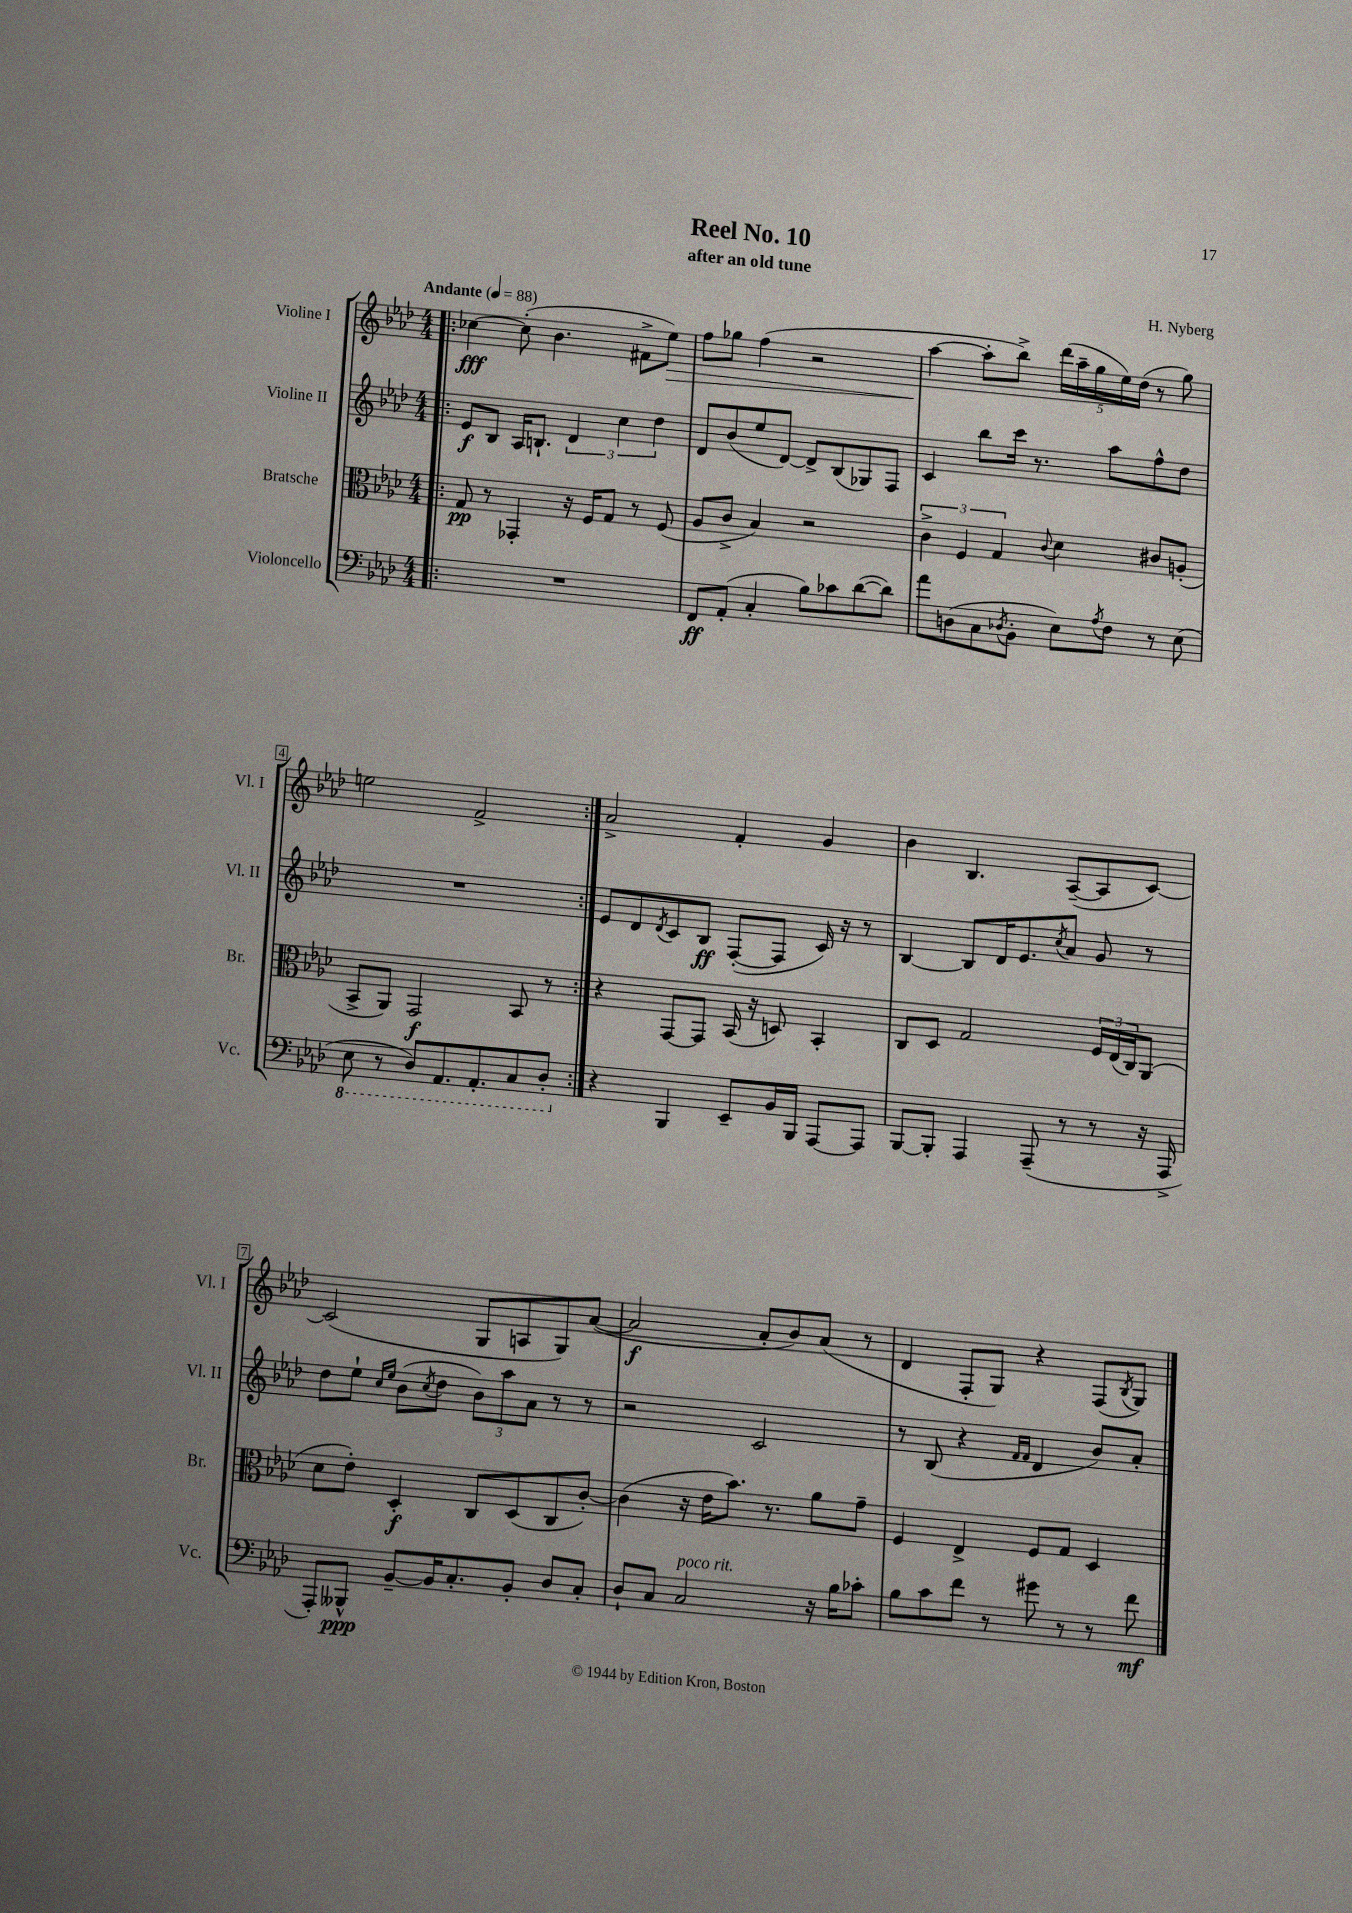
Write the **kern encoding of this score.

**kern	**kern	**kern	**kern
*staff4	*staff3	*staff2	*staff1
*clefF4	*clefC3	*clefG2	*clefG2
*k[b-e-a-d-]	*k[b-e-a-d-]	*k[b-e-a-d-]	*k[b-e-a-d-]
*M4/4	*M4/4	*M4/4	*M4/4
*MM88	*MM88	*MM88	*MM88
=!|:	=!|:	=!|:	=!|:
1r	8G	8e-	[4cc-
.	8r	8B-	.
.	4GG-'	16A-	(8cc-']
.	.	8.B`	.
.	.	.	4.b-
.	16r	6d-	.
.	16F	.	.
.	8G	.	.
.	.	6cc	.
.	8r	.	8f#^
.	.	6dd-	.
.	(8F	.	8ee-)
=	=	=	=
8FF	8A-	8d-	8ff
(8AA-'	8c^	(8b-	8gg-
4C'	4B-)	8ee-	(4ff
.	.	[8d-)	.
8B-)	2r	8d-^]	2r
8c-	.	(8B-	.
([8d-	.	8G-)	.
8d-])	.	8F	.
=	=	=	=
8a-	6c^	4c	[4aa-
(8D	.	.	.
.	6F	.	.
8C	.	8bb-	8aa-']
.	6G	.	.
8qD-	.	.	.
8BB-'	.	16ccc	8bb-^)
.	.	8.r	.
.	8qqc	.	.
8E-)	4d-	.	(20ddd-
.	.	.	20aa-~
.	.	.	20gg
8qA-	.	.	.
8F	.	8aa-	.
.	.	.	20ee-)
.	.	.	(20dd-
8r	8c#	8ff^^	8r
(8E-	(8A'	8dd-	8gg)
=	=	=	=
8EE-	8BB-^	1r	2ee
8r	8AA-)	.	.
8DD-)	2GG	.	.
8.AAA-	.	.	.
.	.	.	2f^
8.AAA-'	.	.	.
8CC	8BB-	.	.
8DD-'	8r	.	.
=:|!	=:|!	=:|!	=:|!
4r	4r	8e-	2a-^
.	.	8d-	.
.	.	8qd-	.
4BBB-	[8GG	8c	.
.	8GG]	8B-	.
8EE-~	(16BB-	([8F'	4f'
.	16r	.	.
16BB-	8D)	8F]	.
16BBB-	.	.	.
[8AAA-	4BB-'	16c)	4g
.	.	16r	.
8AAA-]	.	8r	.
=	=	=	=
[8BBB-	8C	[4B-	4b-
8BBB-']	8D-	.	.
4AAA-	2G	8B-]	4.B-
.	.	16d-	.
.	.	8.e-	.
(8AAA-~	.	.	.
.	.	8qcc	.
8r	.	8a-	([8A-~
8r	24F	8g	8A-]
.	(24E-	.	.
.	24C)	.	.
16r	(8AA-	8r	[8c)
16AAA-^	.	.	.
=	=	=	=
8AAA-')	8d-	8dd-	(2c]
8BBB--^^	8e-')	8ee-`	.
.	.	16qqcc	.
.	.	16qqee-	.
[8BB-~	4D-'	(8b-	.
.	.	8qcc	.
16BB-]	.	8dd-	.
8.C'	.	.	.
.	8C	12b-)	8G
.	.	12aa-	.
8BB-'	(8D-	.	8A
.	.	12a-	.
8D-	8C	8r	8G)
8C'	[8c')	8r	([8a-
=	=	=	=
8D-`	(4c]	2r	2a-]
8C	.	.	.
2C	16r	.	.
.	16e-	.	.
.	8.b-)	.	.
.	.	2c	8a-'
.	8.r	.	.
.	.	.	8b-)
16r	8a-	.	(8a-
16B-	.	.	.
8c-'	8g~	.	8r
=	=	=	=
8B-	4F	8r	4d-
8c	.	(8B-	.
8f	4E-^	4r	8F'
8r	.	.	8G)
.	.	16qqf	.
.	.	16qqf	.
8g#	8F	4d-	4r
8r	8G	.	.
8r	4D-	8b-)	(8F
.	.	.	8qB-
8f	.	8a-'	8G)
==	==	==	==
*-	*-	*-	*-
